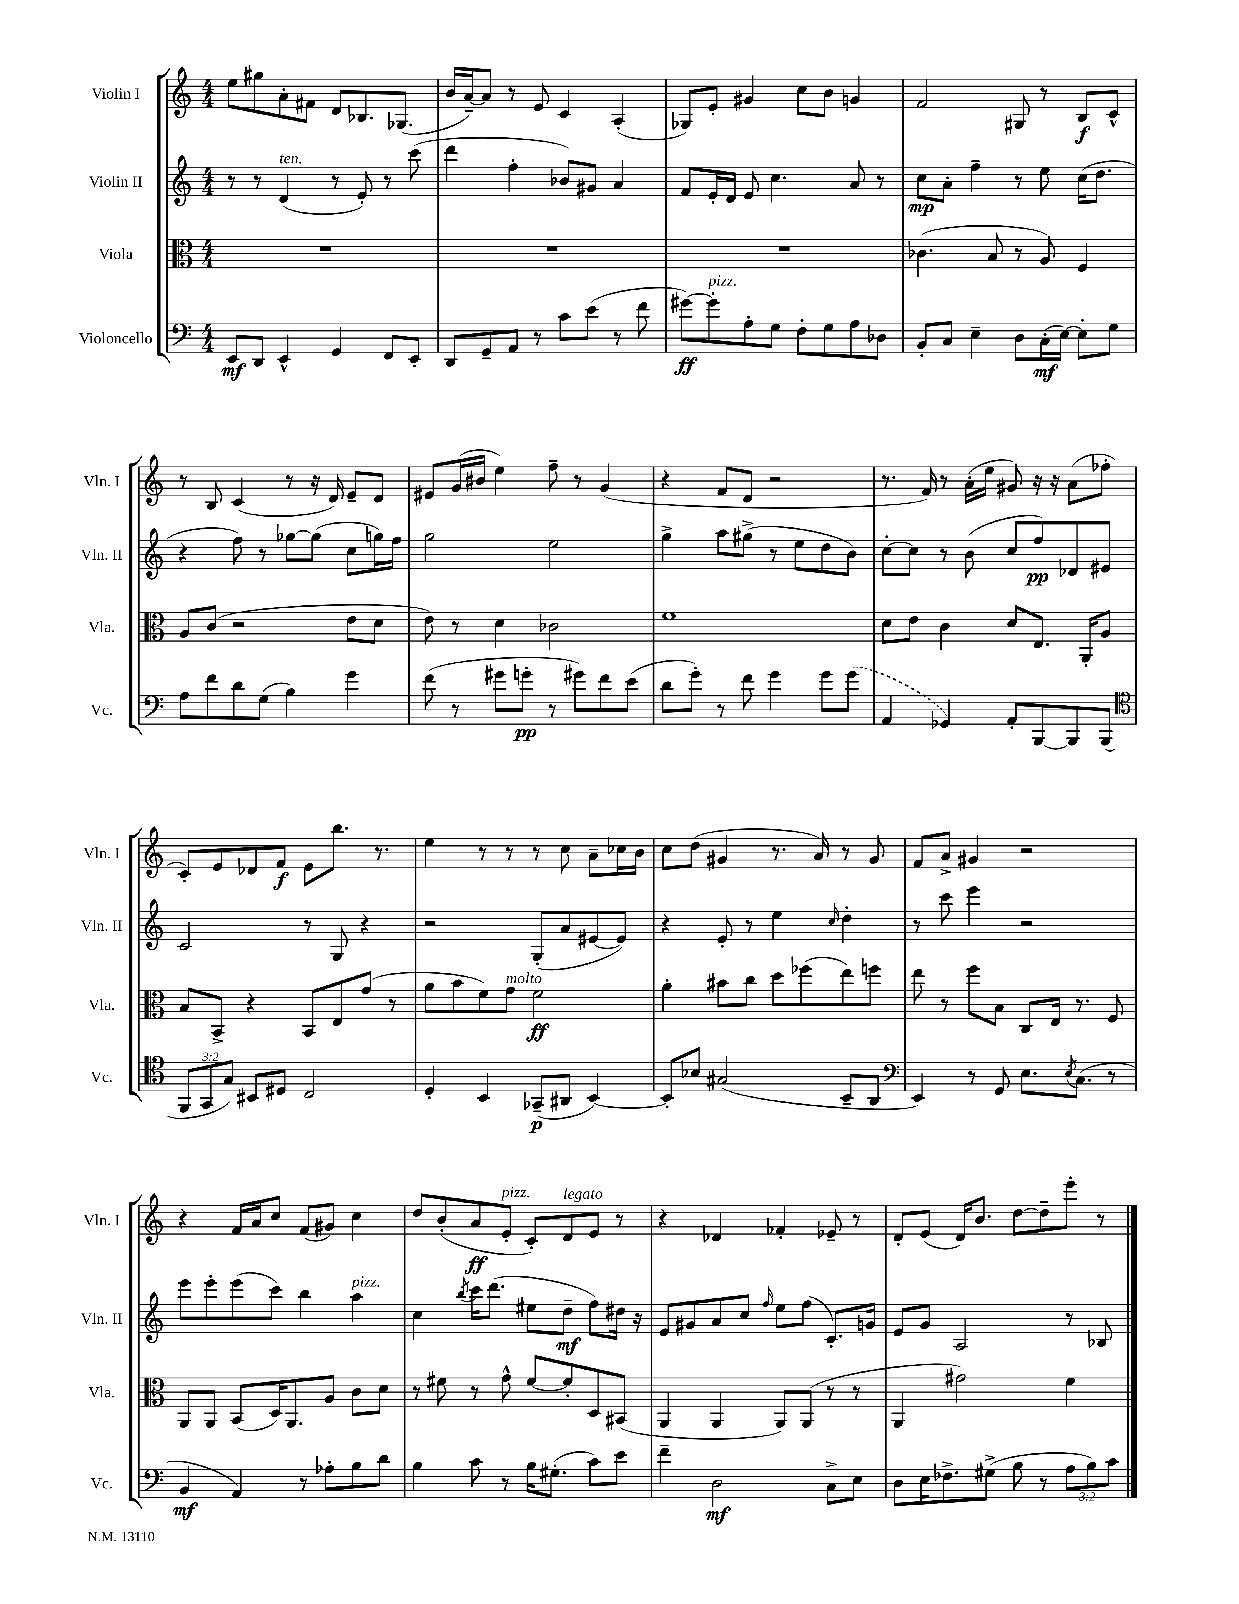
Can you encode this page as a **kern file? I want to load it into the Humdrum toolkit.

**kern	**dynam	**kern	**dynam	**kern	**dynam	**kern	**dynam
*part4	*part4	*part3	*part3	*part2	*part2	*part1	*part1
*staff4	*staff4	*staff3	*staff3	*staff2	*staff2	*staff1	*staff1
*I"Violoncello	*	*I"Viola	*	*I"Violin II	*	*I"Violin I	*
*I'Vc.	*	*I'Vla.	*	*I'Vln. II	*	*I'Vln. I	*
*clefF4	*	*clefC3	*	*clefG2	*	*clefG2	*
*k[]	*	*k[]	*	*k[]	*	*k[]	*
*M4/4	*	*M4/4	*	*M4/4	*	*M4/4	*
=16	=16	=16	=16	=16	=16	=16	=16
8EE/L	mf	1r	.	8r	.	8ee\L	.
8DD/J	.	.	.	8r	.	8gg#X\	.
!	!	!	!	!LO:TX:a:i:t=ten.	!	!	!
4EE^^/	.	.	.	(4d/	.	8a'\	.
.	.	.	.	.	.	8f#X\J	.
4GG/	.	.	.	8r	.	8d/L	.
.	.	.	.	8e'/)	.	8.B-X/	.
8FF/L	.	.	.	8r	.	.	.
.	.	.	.	.	.	(8.G-X/J	.
8EE'/J	.	.	.	(8ccc\	.	.	.
=17	=17	=17	=17	=17	=17	=17	=17
8DD/L	.	1r	.	4ddd\	.	16b/LL	.
.	.	.	.	.	.	[16a~/J)	.
8GG~/	.	.	.	.	.	8a/J]	.
8AA/J	.	.	.	4ff'\	.	8r	.
8r	.	.	.	.	.	8e/	.
8c\L	.	.	.	8b-X/L)	.	4c/	.
(8e\J	.	.	.	8g#X/J	.	.	.
8r	.	.	.	4a/	.	(4A'/	.
8f\	.	.	.	.	.	.	.
=18	=18	=18	=18	=18	=18	=18	=18
[8g#X\L)	ff	1r	.	8f/L	.	8G-X/L)	.
!LO:TX:a:i:t=pizz.	!	!	!	!	!	!	!
8g#'\]	.	.	.	16e'/L	.	8e'/J	.
.	.	.	.	16d/JJ	.	.	.
8A'\	.	.	.	8e/	.	4g#X/	.
8G\J	.	.	.	4.cc\	.	.	.
8F'\L	.	.	.	.	.	8cc\L	.
8G\	.	.	.	.	.	8b\J	.
8A\	.	.	.	8a/	.	4gn/	.
8D-X\J	.	.	.	8r	.	.	.
=19	=19	=19	=19	=19	=19	=19	=19
8BB'/L	.	(4.c-X\	.	8cc\L	mp	2f/	.
8C/J	.	.	.	8a'\J	.	.	.
4E~\	.	.	.	4ff~\	.	.	.
.	.	8B/	.	.	.	.	.
8D\L	.	8r	.	8r	.	8G#X/	.
(16C'\L	mf	8A/)	.	8ee\	.	8r	.
[16E\JJ)	.	.	.	.	.	.	.
8E'\L]	.	4F/	.	(16cc\KL	.	8B/L	f
.	.	.	.	8.dd\J	.	.	.
8G\J	.	.	.	.	.	8c^^/J	.
!!LO:LB:g=z
=20	=20	=20	=20	=20	=20	=20	=20
8A\L	.	8A/L	.	4r	.	8r	.
8f\	.	(8c/J	.	.	.	8B/	.
8d\	.	2r	.	8ff\)	.	(4c/	.
(8G\J	.	.	.	8r	.	.	.
4B\)	.	.	.	[8gg-X\L	.	8r	.
.	.	.	.	(8gg-\J]	.	16r	.
.	.	.	.	.	.	16d/)	.
4g\	.	8e\L	.	8cc\L	.	8e~/L	.
.	.	8d\J	.	16ggn\L)	.	8d/J	.
.	.	.	.	16ff\JJ	.	.	.
=21	=21	=21	=21	=21	=21	=21	=21
(8f\	.	8e\)	.	2gg\	.	8e#X/L	.
8r	.	8r	.	.	.	(16g/L	.
.	.	.	.	.	.	16b#X/JJ	.
8g#X\L	.	4d\	.	.	.	4ee\)	.
8gn'\J	pp	.	.	.	.	.	.
8r	.	2c-X\	.	2ee\	.	8ff~\	.
8g#X\L)	.	.	.	.	.	8r	.
8f\	.	.	.	.	.	(4g/	.
(8e\J	.	.	.	.	.	.	.
=22	=22	=22	=22	=22	=22	=22	=22
8d\L	.	1f	.	4gg^\	.	4r	.
8g'\J)	.	.	.	.	.	.	.
8r	.	.	.	8aa\L	.	8f/L	.
8f\	.	.	.	(8gg#X^\J	.	8d/J	.
4g\	.	.	.	8r	.	2r	.
.	.	.	.	8ee\L	.	.	.
8g\L	.	.	.	8dd\	.	.	.
(8g\J	.	.	.	8b\J)	.	.	.
=23	=23	=23	=23	=23	=23	=23	=23
4AA/	.	8d\L	.	[8cc'\L	.	8.r	.
.	.	8e\J	.	8cc\J]	.	.	.
.	.	.	.	.	.	16f/)	.
4GG-X/)	.	4c\	.	8r	.	8r	.
.	.	.	.	(8b\	.	(16a'\LL	.
.	.	.	.	.	.	16ee\JJ	.
8AA'/L	.	8d/L	.	8cc/L	.	8g#X/)	.
[8BBB/	.	8.E/J	.	8ff/)	pp	16r	.
.	.	.	.	.	.	16r	.
8BBB/]	.	.	.	8d-X/	.	(8a\L	.
.	.	16AA'/KL	.	.	.	.	.
(8BBB/J	.	8A/J	.	8e#X/J	.	8ff-X'\J	.
!!LO:LB:g=z
=24	=24	=24	=24	=24	=24	=24	=24
*clefC4	*	*	*	*	*	*	*
12FF/L	.	8B/L	.	2c/	.	8c'/L)	.
12GG/	.	.	.	.	.	.	.
.	.	8BB^/J	.	.	.	8e/	.
12G/J)	.	.	.	.	.	.	.
8BB#X/L	.	4r	.	.	.	8d-X/	.
8D#X/J	.	.	.	.	.	8f/J	f
2C/	.	8BB/L	.	8r	.	8e\L	.
.	.	8E/	.	8G/	.	8.bb\J	.
.	.	(8g/J	.	4r	.	.	.
.	.	.	.	.	.	8.r	.
.	.	8r	.	.	.	.	.
=25	=25	=25	=25	=25	=25	=25	=25
4D'/	.	8a\L	.	2r	.	4ee\	.
.	.	8b\	.	.	.	.	.
4BB/	.	8f\)	.	.	.	8r	.
!	!	!LO:TX:a:i:t=molto	!	!	!	!	!
.	.	8g\J	.	.	.	8r	.
(8GG-X~/L	p	2f\	ff	(8G'/L	.	8r	.
8AA#X/J	.	.	.	8a/	.	8cc\	.
[4BB/)	.	.	.	[8e#X/	.	8a~\L	.
.	.	.	.	8e#/J])	.	16cc-X\L	.
.	.	.	.	.	.	16b\JJ	.
=26	=26	=26	=26	=26	=26	=26	=26
8BB'/L]	.	4a'\	.	4r	.	8cc\L	.
8B-X/J	.	.	.	.	.	(8dd\J	.
(2G#X/	.	8b#X\L	.	8e'/	.	4g#X/	.
.	.	8cc\J	.	8r	.	.	.
.	.	8dd\L	.	4ee\	.	8.r	.
.	.	(8ff-X\	.	.	.	.	.
.	.	.	.	.	.	16a/)	.
.	.	.	.	16qqcc/	.	.	.
8BB~/L	.	8ee\)	.	4dd'\	.	8r	.
8AA/J	.	8ffn\J	.	.	.	8g#/	.
=27	=27	=27	=27	=27	=27	=27	=27
*clefF4	*	*	*	*	*	*	*
4EE/)	.	8ee\	.	8r	.	8f/L	.
.	.	8r	.	8ccc\	.	8a^/J	.
8r	.	8ff\L	.	4eee\	.	4g#X/	.
8GG/	.	8B\J	.	.	.	.	.
8.E\L	.	8C/L	.	2r	.	2r	.
.	.	16E/Jk	.	.	.	.	.
8qE/	.	.	.	.	.	.	.
(8.C\J	.	8.r	.	.	.	.	.
8r	.	8F/	.	.	.	.	.
!!LO:LB:g=z
=28	=28	=28	=28	=28	=28	=28	=28
4BB/	mf	8AA/L	.	8eee\L	.	4r	.
.	.	8AA/J	.	8eee'\	.	.	.
4AA/)	.	(8BB/L	.	(8eee\	.	16f/LL	.
.	.	.	.	.	.	16a/J	.
.	.	16D/K)	.	8ccc\J)	.	8cc/J	.
.	.	8.AA/	.	.	.	.	.
8r	.	.	.	4bb\	.	(8f/L	.
8A-X'\L	.	8A/J	.	.	.	8g#X/J)	.
!	!	!	!	!LO:TX:a:i:t=pizz.	!	!	!
8B\	.	8c\L	.	4aa\	.	4cc\	.
8d\J	.	8d\J	.	.	.	.	.
=29	=29	=29	=29	=29	=29	=29	=29
4B\	.	8r	.	4cc\	.	8dd/L	.
.	.	8f#X\	.	.	.	(8b'/	.
.	.	.	.	8qbb/	.	.	.
8c\	.	8r	.	16ccc\KL	.	8a/	ff
.	.	.	.	(8.ddd\J	.	.	.
!	!	!	!	!	!	!LO:TX:a:i:t=pizz.	!
8r	.	8g^^\	.	.	.	8e'/J	.
16B\KL	.	[8f#/L	.	8ee#X\L	.	8c'/L)	.
(8.G#X'\J	.	.	.	.	.	.	.
!	!	!	!	!	!	!LO:TX:a:i:t=legato	!
.	.	8f#'/]	.	8dd~\J	mf	8d/	.
8c\L)	.	8D/	.	8ff\L)	.	8e/J	.
8e\J	.	(8BB#X/J	.	16dd#X\Jk	.	8r	.
.	.	.	.	16r	.	.	.
=30	=30	=30	=30	=30	=30	=30	=30
4f~\	.	4AA/	.	8e/L	.	4r	.
.	.	.	.	8g#X/	.	.	.
2D\	mf	4AA/	.	8a/	.	4d-X/	.
.	.	.	.	8cc/J	.	.	.
.	.	.	.	16qqff/	.	.	.
.	.	8AA/L)	.	8ee\L	.	4f-X'/	.
.	.	(8AA/J	.	(8ff\J	.	.	.
8C^\L	.	8r	.	8.c'/L)	.	8e-X~/	.
8E\J	.	8r	.	.	.	8r	.
.	.	.	.	16gn/Jk	.	.	.
=31	=31	=31	=31	=31	=31	=31	=31
8D\L	.	4AA/	.	8e/L	.	8d'/L	.
16E\K	.	.	.	8g/J	.	(8e/J	.
8.F-X^\	.	.	.	.	.	.	.
.	.	2g#X\)	.	2A/	.	16d/KL)	.
.	.	.	.	.	.	8.b/J	.
(8G#X^\J	.	.	.	.	.	.	.
8B\	.	.	.	.	.	[8dd\L	.
8r	.	.	.	.	.	8dd~\]	.
12A\L	.	4f\	.	8r	.	8eee'\J	.
12B\)	.	.	.	.	.	.	.
.	.	.	.	8B-X/	.	8r	.
12c\J	.	.	.	.	.	.	.
==	==	==	==	==	==	==	==
*-	*-	*-	*-	*-	*-	*-	*-
